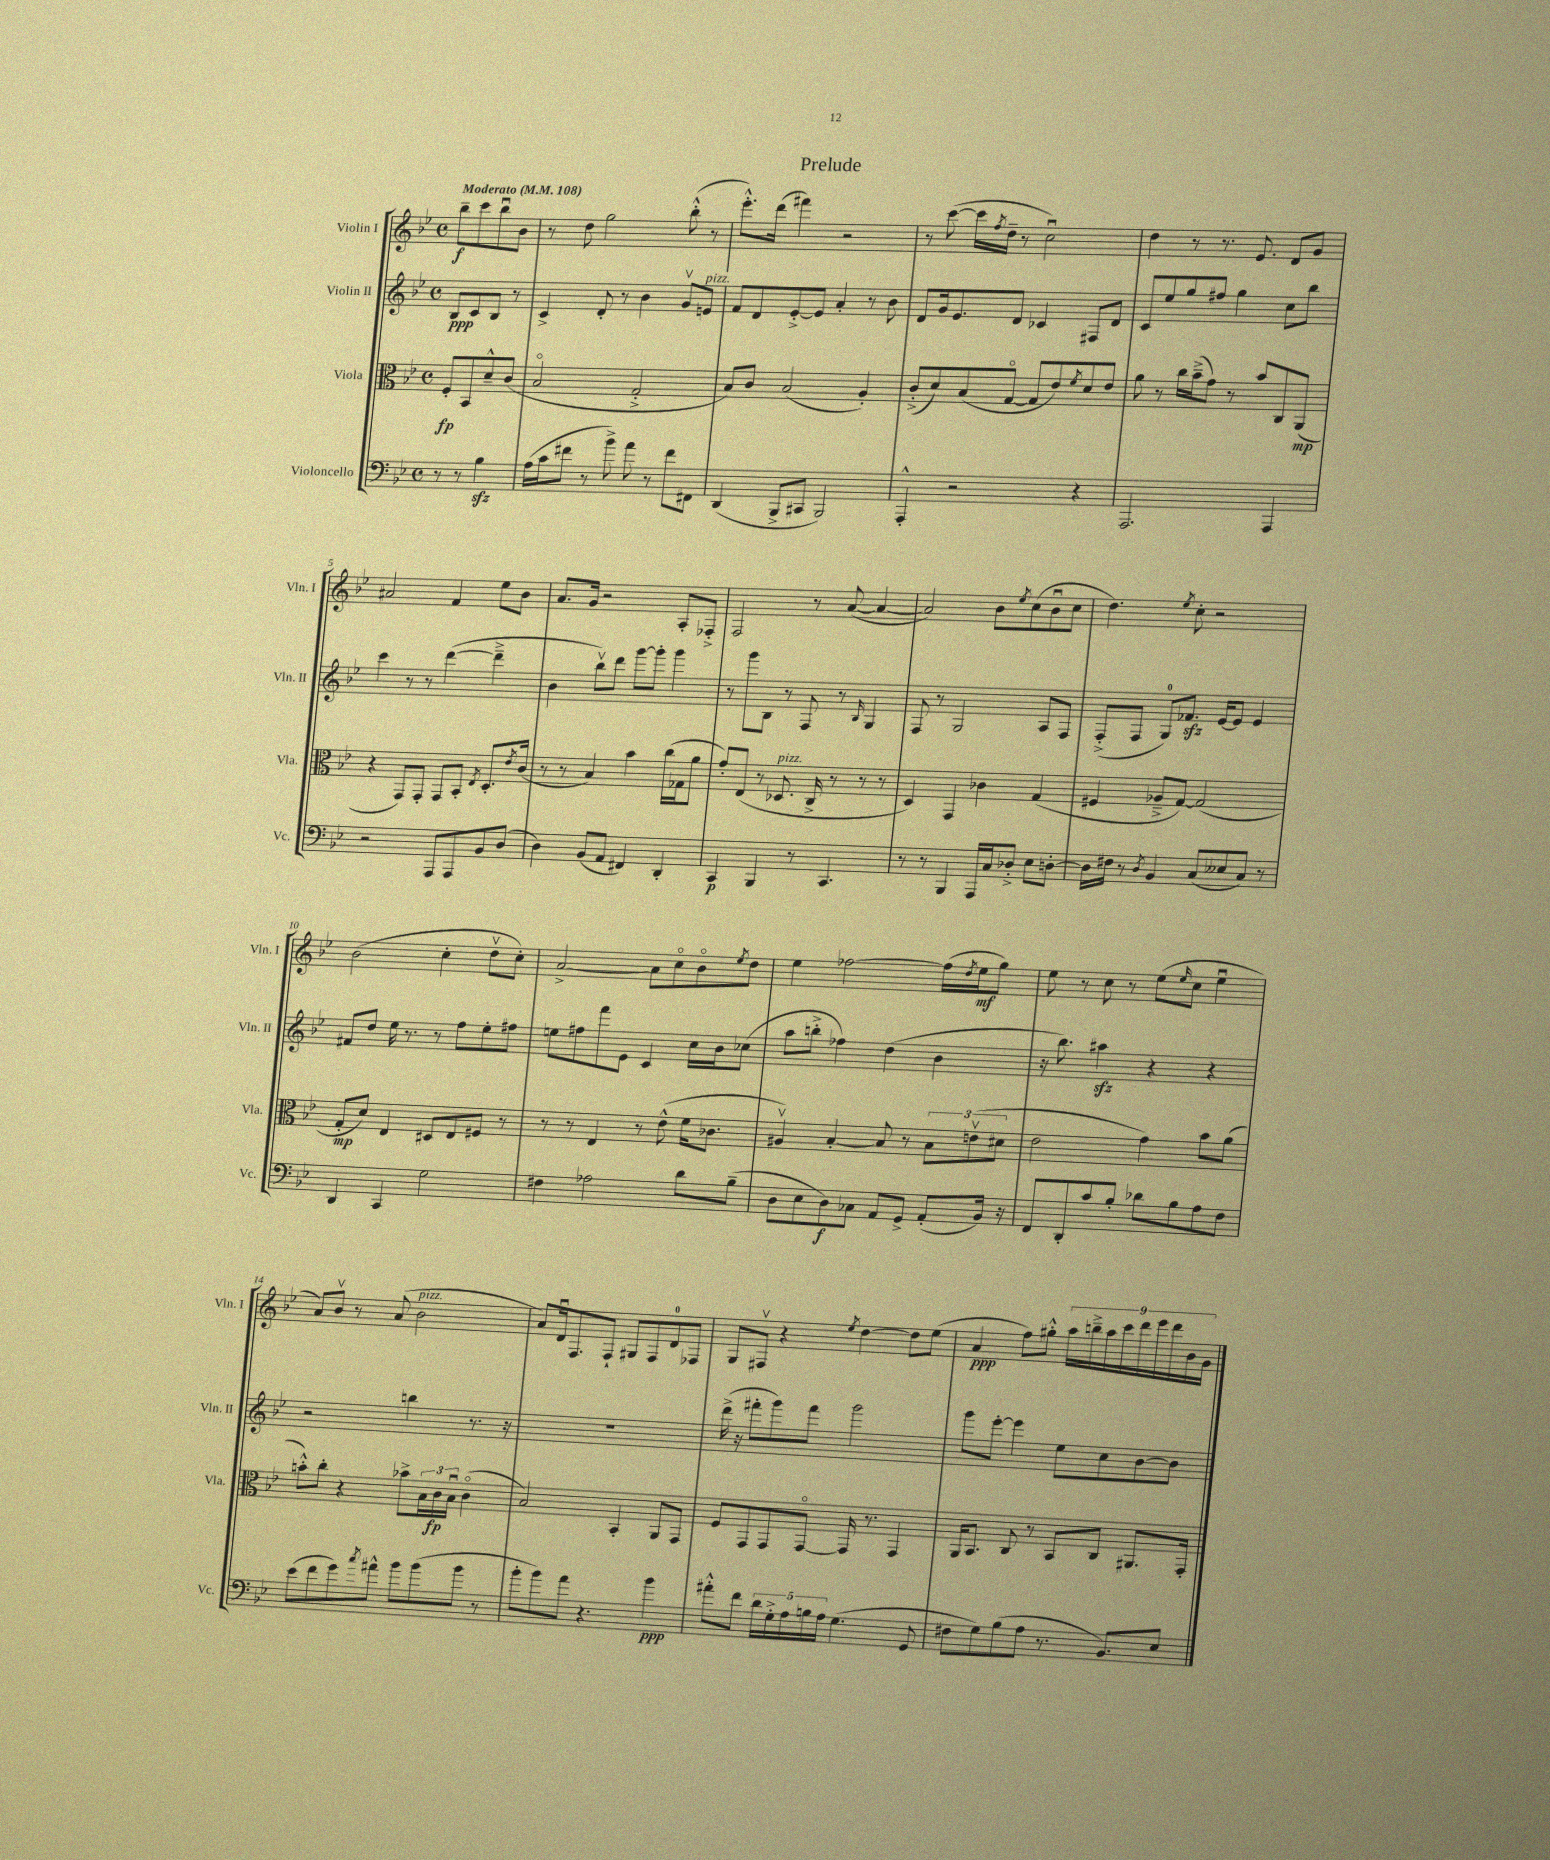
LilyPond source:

\header { title = "Prelude" }
<<
\new StaffGroup <<
\new Staff = "s0" \with { instrumentName = "Violin I" shortInstrumentName = "Vln. I" } {
    \clef treble \key bes \major \defaultTimeSignature \time 4/4 \partial 2 \tempo "Moderato" 4 = 108
    bes''8--\f c'''8 bes''8\downbow bes'8 |
    r8 d''8 g''2 bes''8-.-^( r8 |
    ees'''8.-.-^) d'''16( fis'''4) r2 |
    r8 c'''8~( c'''16 \acciaccatura { f''8 } d''16-- r8 c''2\downbow) |
    d''4 r8 r8. ees'8. d'8 g'8 |
    ais'2 f'4 ees''8 bes'8 |
    a'8. g'16 r2 a8-. fes8-.-> |
    f2 r8 a'8~( a'4~ |
    a'2) bes'8 \acciaccatura { ees''8 } c''8( bes'8\downbow c''8 |
    d''4.) \acciaccatura { ees''8 } c''8-. r2 |
    bes'2( c''4-. d''8\upbow c''8-.) |
    a'2~-> a'8 c''8\flageolet bes'8\flageolet \acciaccatura { ees''8 } d''8 |
    ees''4 fes''2~ fes''16( \acciaccatura { d''8 } ees''16\mf g''8) |
    ees''8 r8 c''8 r8 ees''8( \grace { ees''16 } c''8 ees''4\downbow |
    a'8) bes'8\upbow r8 a'8( bes'2^\markup { \italic "pizz." } |
    a'8) d'16\downbow f8. f8-! gis8 f8 d'8-0 fes8 |
    g8 fis8\upbow r4 \acciaccatura { ees''8 } d''4~ d''8 ees''8( |
    a'4\ppp f''8) gis''8-.-^ \tuplet 9/8 { a''16 b''16---> a''16 c'''16 d'''16 ees'''16 d'''16 bes'16 g'16 } \bar "|." |
}
\new Staff = "s1" \with { instrumentName = "Violin II" shortInstrumentName = "Vln. II" } {
    \clef treble \key bes \major \defaultTimeSignature \time 4/4 \partial 2
    bes8\ppp c'8 bes8 r8 |
    c'4-> d'8-. r8 bes'4 g'8\upbow e'8^\markup { \italic "pizz." } |
    f'8 d'8 ees'8~-.-> ees'8 a'4-. r8 bes'8 |
    d'8 g'16 ees'8. d'8 ces'4 fis8 d'8 |
    c'8 ees''8 g''8 fis''8 g''4 c''8 bes''8 |
    c'''4 r8 r8 d'''4~( d'''4---> |
    bes'4 bes''8\upbow) d'''8 g'''8~ g'''8-. g'''4 |
    r8 g'''8 bes8 r8 f8 r8 \grace { bes16 } g4 |
    f8 r8 g2 a8 f8 |
    f8-.->( f8 g8-0) fes'8.\sfz ees'16~ ees'8 ees'4 |
    fis'8 d''8 ees''16 r8. r8 f''8 ees''8-. fis''8 |
    e''8 fis''8 f'''8 ees'8 c'4 c''16 bes'16 ces''8( |
    a''8 b''8-.-> fes''4) d''4( bes'4 |
    r16 bes''8.) ais''4\sfz r4 r4 |
    r2 b''4 r8. r16 |
    R1 |
    d'''16->( r16 fis'''8-. g'''8) fis'''8 g'''2 |
    g'''8 ees'''8~-. ees'''4 ees''8 c''8 bes'8~ bes'8 \bar "|." |
}
\new Staff = "s2" \with { instrumentName = "Viola" shortInstrumentName = "Vla." } {
    \clef alto \key bes \major \defaultTimeSignature \time 4/4 \partial 2
    f8-.\fp bes,8 d'8---^ c'8( |
    bes2\flageolet g2-.-> |
    bes8) c'8 bes2( a4-.) |
    c'8-.->( d'8) bes8( g8~\flageolet g8 ees'8) \acciaccatura { f'8 } d'8 ees'8 |
    a'8 r8 c''16 bes'16--->( g'8) r8 bes'8 c8 a,8\mp( |
    r4 g,8) g,8-. g,8 bes,8-. \acciaccatura { ees8 } d8.-. \acciaccatura { ees'8 } c'16( |
    r8 r8 bes4) bes'4 c''16( ges16 a'8 |
    g'8-.) ees8( r8 des8.^\markup { \italic "pizz." } c16-> r8 r8 r8 |
    d4) g,4 ces'4 g4( |
    fis4 aes8---> g8~) g2( |
    g8-.\mp d'8) ees4 dis8 ees8 fis8 r8 |
    r8 r8 ees4 r8 ees'8-^( f'16 ces'8. |
    ais4\upbow) bes4~-. bes8 r8 \tuplet 3/2 { bes8 e'8\upbow( dis'8 } |
    ees'2 g'4) bes'8 a'8( |
    b'8-.-^) c''8-. r4 bes'8-> \tuplet 3/2 { bes16 c'16\fp bes16\downbow } c'4\flageolet( |
    bes2) bes,4-. a,8 g,8 |
    f8 g,8 g,8 g,8~\flageolet g,16 r8. g,4 |
    a,16 bes,8. c8 r8 bes,8 c8 ais,8. g,16-. \bar "|." |
}
\new Staff = "s3" \with { instrumentName = "Violoncello" shortInstrumentName = "Vc." } {
    \clef bass \key bes \major \defaultTimeSignature \time 4/4 \partial 2
    r8 r8 bes4\sfz |
    a16( c'16 fis'8 r8 bes'8->) a'8 r8 fis'8 fis,8 |
    d,4( bes,,8-> cis,8 bes,,2) |
    a,,4-.-^ r2 r4 |
    a,,2. a,,4 |
    r2 a,,8 a,,8 bes,8 d8( |
    d4) bes,8( a,8 fis,4) d,4-. |
    c,4\p bes,,4 r8 c,4. |
    r8 r8 bes,,4 a,,16 c16 des8-.-> ees8 d8~-. |
    d16 fis16 r8 \acciaccatura { d8 } bes,4 c8( eeses8 c8) r8 |
    d,4 c,4 g2 |
    fis4 aes2 d'8 bes8--( |
    d8 ees8 d8\f) ces8 a,8 g,8-> a,8-.( bes,16) r16 |
    f,8 d,8-. c'8 bes8-. des'8 bes8 a8 f8 |
    ees'8( f'8 g'8) \acciaccatura { c''8 } ais'8-^ bes'8 bes'8( bes'8 r8 |
    bes'8-. bes'8) a'8 r4. bes'4\ppp |
    ais'8-.-^ f'8 \tuplet 5/4 { d'16 g16-.-> a16 b16 a16 } g4.( g,8 |
    fis8 g8) bes8( a8 r8. bes,8.) ees8 \bar "|." |
}
>>
>>
